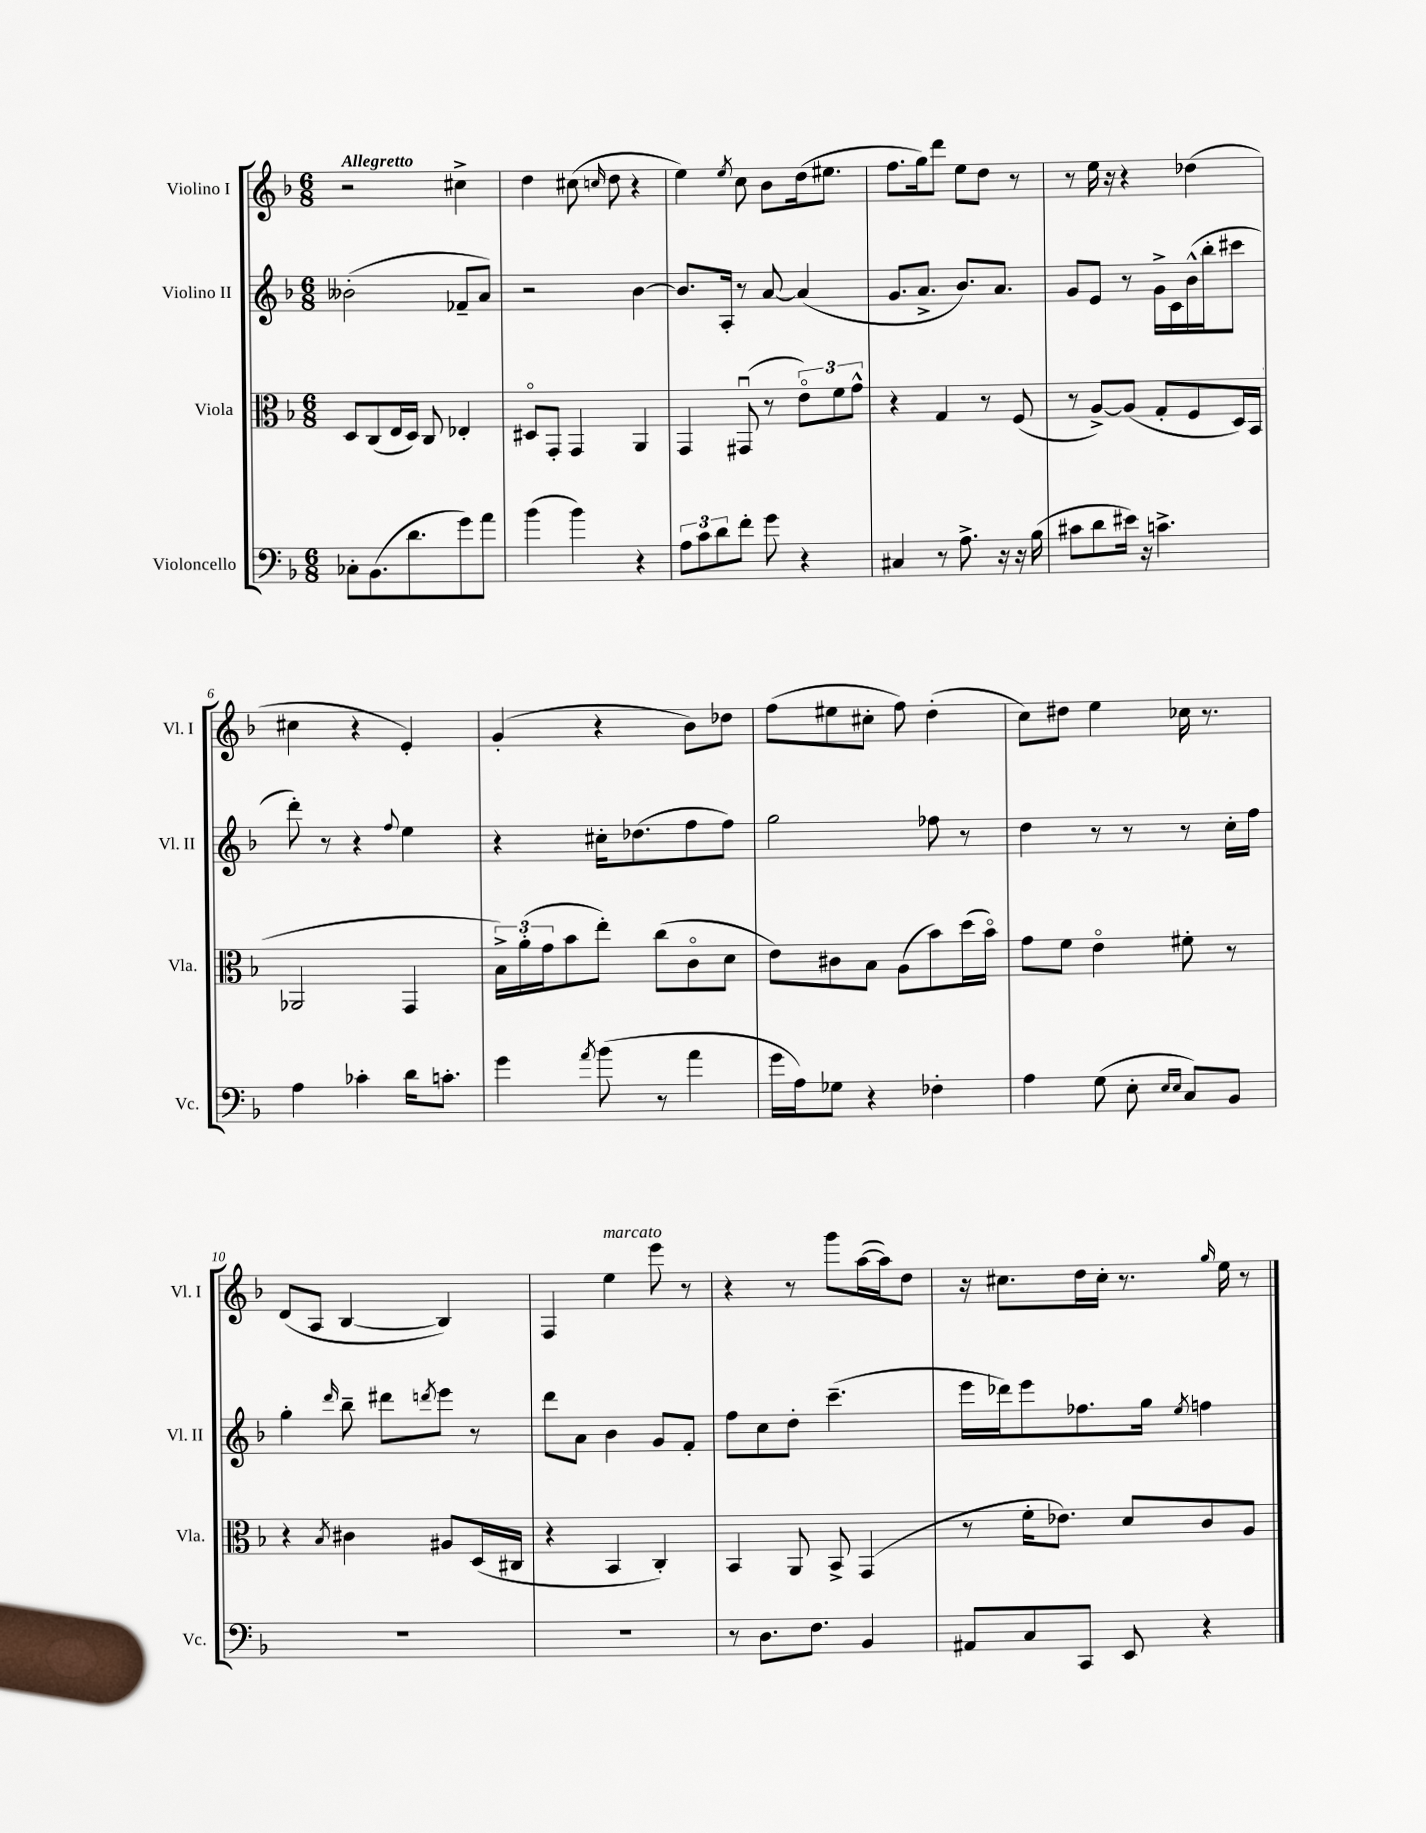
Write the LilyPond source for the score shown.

<<
\new StaffGroup <<
\new Staff = "s0" \with { instrumentName = "Violino I" shortInstrumentName = "Vl. I" } {
    \clef treble \key f \major \numericTimeSignature \time 6/8 \tempo "Allegretto"
    r2 cis''4-> |
    d''4 cis''8( \grace { c''16 } d''8 r4 |
    e''4) \acciaccatura { e''8 } c''8 bes'8 d''16( eis''8. |
    f''8. g''16) d'''8 e''8 d''8 r8 |
    r8 e''16 r16 r4 des''4( |
    cis''4 r4 e'4-.) |
    g'4-.( r4 bes'8) des''8 |
    f''8( eis''8 cis''8-. f''8) d''4-.( |
    c''8) dis''8 e''4 ces''16 r8. |
    d'8( a8 bes4~ bes4) |
    f4 e''4^\markup { \italic "marcato" } e'''8 r8 |
    r4 r8 g'''8 a''16~( a''16) d''8 |
    r16 cis''8. d''16 cis''16-. r8. \grace { g''16 } e''16 r8 \bar "|." |
}
\new Staff = "s1" \with { instrumentName = "Violino II" shortInstrumentName = "Vl. II" } {
    \clef treble \key f \major \numericTimeSignature \time 6/8
    beses'2-.( fes'8-- a'8) |
    r2 bes'4~ |
    bes'8. a16-. r8 a'8~ a'4( |
    g'8. a'8.-> bes'8.) a'8. |
    g'8 e'8 r8 g'16-> c'16 bes'16-^( bes''16-. cis'''8 |
    d'''8-.) r8 r4 \appoggiatura { f''8 } e''4 |
    r4 cis''16-. des''8.( f''8 f''8) |
    g''2 fes''8 r8 |
    d''4 r8 r8 r8 c''16-. f''16 |
    g''4-. \grace { d'''16 } bes''8-- dis'''8 \acciaccatura { d'''8 } e'''8 r8 |
    d'''8 a'8 bes'4 g'8 f'8-. |
    f''8 c''8 d''8-. c'''4.--( |
    e'''16 des'''16) e'''8 fes''8. g''16 \acciaccatura { e''8 } f''4 \bar "|." |
}
\new Staff = "s2" \with { instrumentName = "Viola" shortInstrumentName = "Vla." } {
    \clef alto \key f \major \numericTimeSignature \time 6/8
    d8 c8( e16 d16) c8 ees4-. |
    dis8\flageolet g,8-. g,4 a,4 |
    g,4 gis,8\downbow( r8 \tuplet 3/2 { e'8\flageolet) f'8 g'8-^ } |
    r4 g4 r8 f8( |
    r8 a8~->) a8( g8-. f8 d16) bes,16( |
    aes,2 g,4 |
    \tuplet 3/2 { bes16->) a'16-.( g'16 } bes'8 e''8-.) c''8( c'8\flageolet d'8 |
    e'8) cis'8 bes8 a8( bes'8) d''16( bes'16\flageolet) |
    g'8 f'8 e'4\flageolet fis'8-. r8 |
    r4 \acciaccatura { bes8 } cis'4 ais8 d16( cis16 |
    r4 bes,4 c4-.) |
    bes,4 a,8 bes,8-> g,4( |
    r8 f'16-. ees'8.) d'8 c'8 a8 \bar "|." |
}
\new Staff = "s3" \with { instrumentName = "Violoncello" shortInstrumentName = "Vc." } {
    \clef bass \key f \major \numericTimeSignature \time 6/8
    ces8-. bes,8.( d'8. g'8) a'8 |
    bes'4( bes'4) r4 |
    \tuplet 3/2 { a8 c'8 d'8 } f'8-. g'8 r4 |
    cis4 r8 a8.-> r16 r16 bes16( |
    cis'8 d'8 eis'16) r16 c'4.-> |
    a4 ces'4-. d'16 c'8.-. |
    g'4 \acciaccatura { a'8 } bes'8( r8 a'4 |
    g'16 a16) ges8 r4 fes4-. |
    a4 g8( e8-. \grace { e16 e16 } c8) bes,8 |
    R2. |
    R2. |
    r8 d8. f8. bes,4 |
    ais,8 c8 c,8 e,8 r4 \bar "|." |
}
>>
>>
